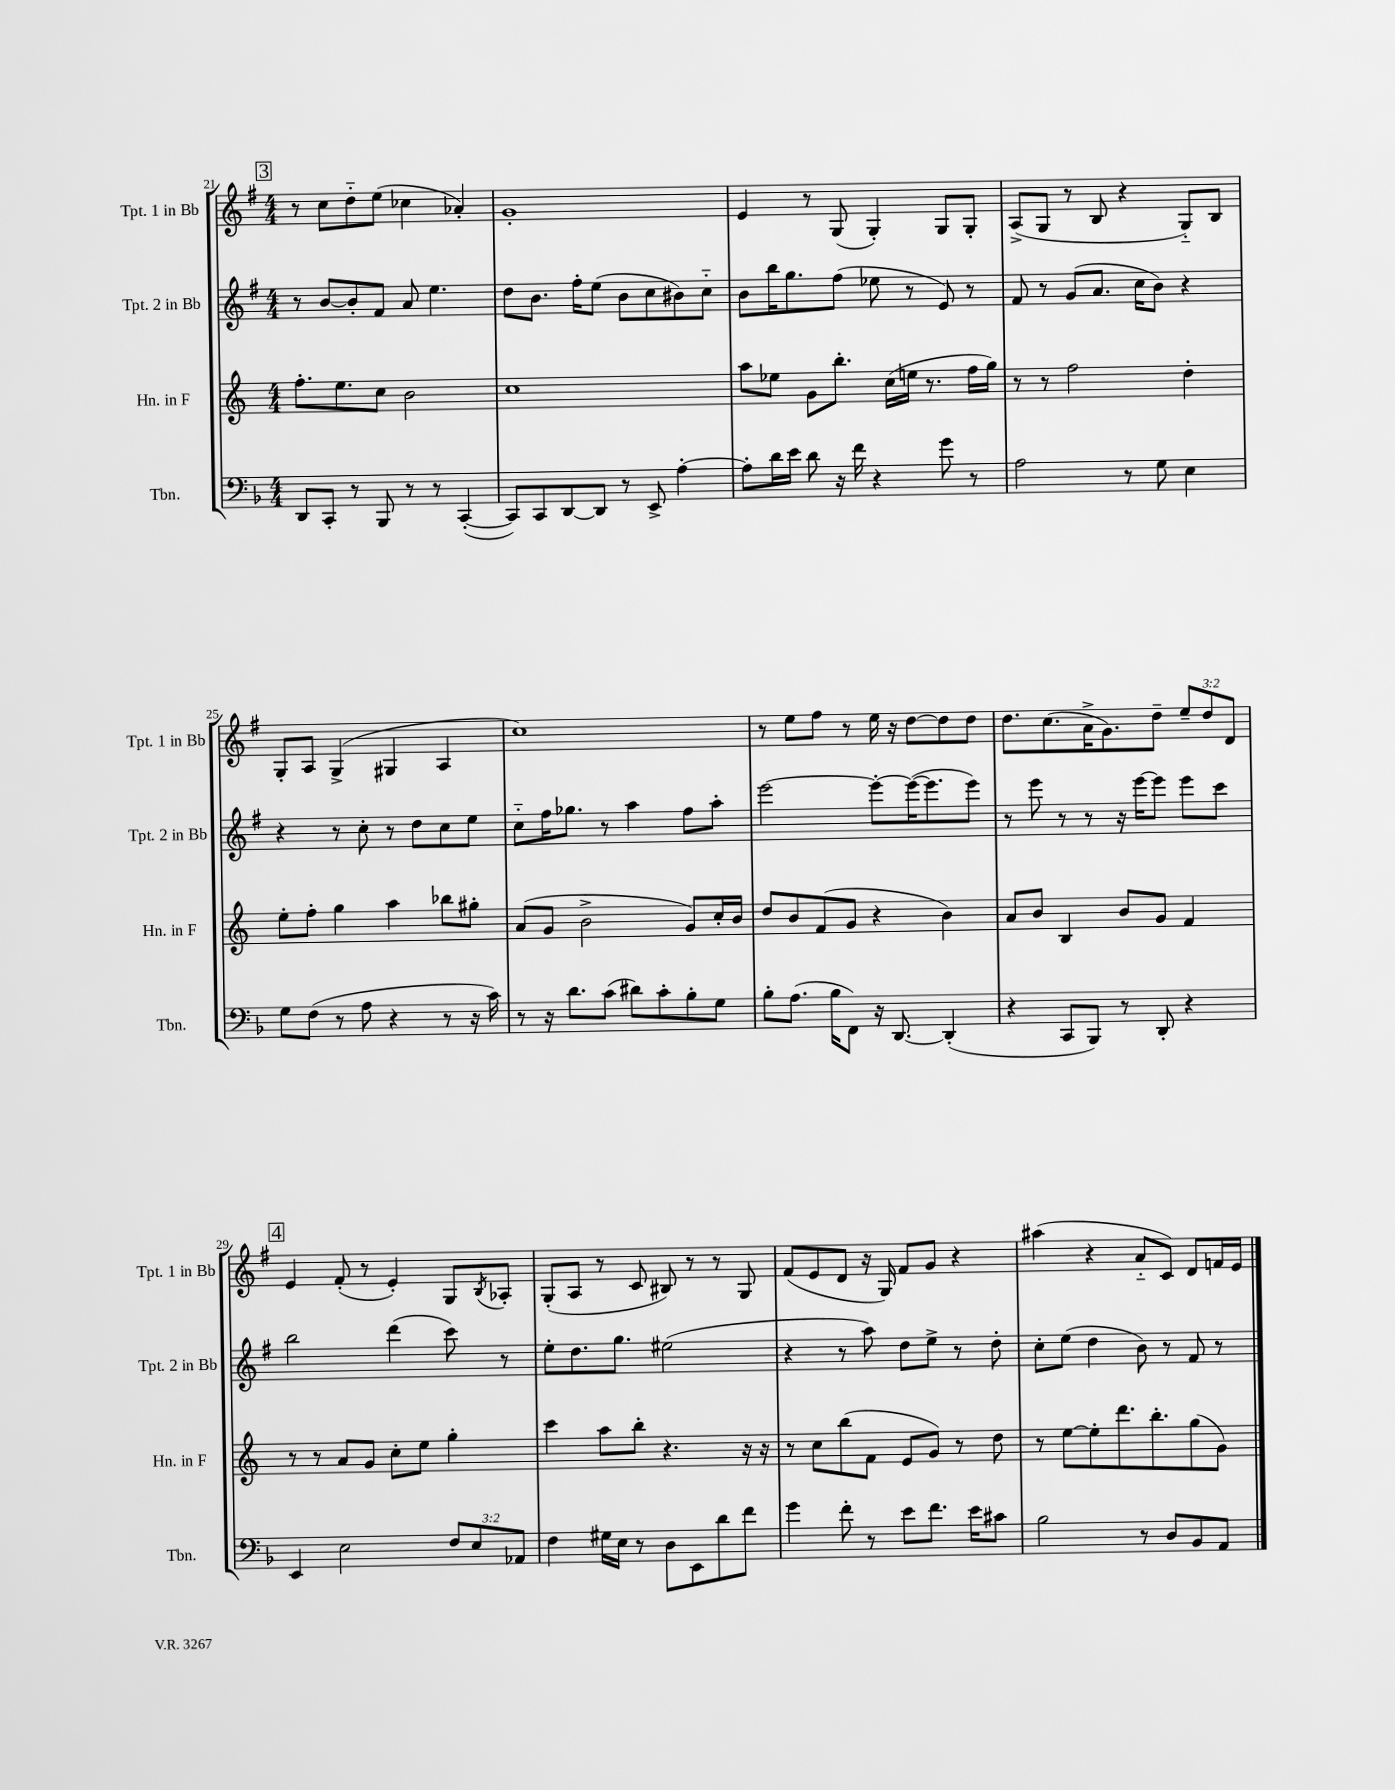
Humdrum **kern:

**kern	**kern	**kern	**kern
*staff4	*staff3	*staff2	*staff1
*clefF4	*clefG2	*clefG2	*clefG2
*k[b-]	*k[]	*k[f#]	*k[f#]
*M4/4	*M4/4	*M4/4	*M4/4
8DD	8.ff'	8r	8r
8CC'	.	[8b	8cc
.	8.ee	.	.
8r	.	8b']	8dd'~
8BBB-	8cc	8f#	(8ee
8r	2b	8a	4cc-
8r	.	4.ee	.
([4CC'	.	.	4a-')
=	=	=	=
8CC])	1cc	8dd	1g'
8CC	.	8.b	.
[8DD	.	.	.
.	.	16ff#'	.
8DD]	.	(8ee	.
8r	.	8b	.
8EE^	.	8cc	.
[4A'	.	8b#)	.
.	.	8cc'~	.
=	=	=	=
8A']	8aa	8b	4e
16d	8ee-	16bb	.
16e	.	8.gg	.
8d	8g	.	8r
16r	8.bb'	(8ff#	(8G
16f	.	.	.
4r	.	8ee-	4G')
.	(16cc	.	.
.	16ee	8r	.
.	8.r	.	.
8g	.	8e)	8G
8r	16ff	8r	8G'
.	16gg)	.	.
=	=	=	=
2A	8r	8f#	(8A^
.	8r	8r	8G
.	2ff	(8g	8r
.	.	8.a	8B
8r	.	.	4r
.	.	16cc	.
8G	.	8b)	.
4E	4dd'	4r	8G'~)
.	.	.	8B
=	=	=	=
8G	8ee'	4r	8G'
(8F	8ff'	.	8A
8r	4gg	8r	(4G^
8A	.	8cc'	.
4r	4aa	8r	4G#
.	.	8dd	.
8r	8bb-	8cc	4A
16r	8gg#'	8ee	.
16c)	.	.	.
=	=	=	=
8r	(8a	8cc'~	1cc)
16r	8g	16ff#	.
8.d	.	8.gg-	.
.	2b^	.	.
(8c	.	8r	.
8d#)	.	4aa	.
8c'	.	.	.
8B-'	8g)	8ff#	.
8G	16cc'	8aa'	.
.	16b	.	.
=	=	=	=
8B-'	8dd	[2eee	8r
(8.A	8b	.	8ee
.	(8f	.	8ff#
16B-	.	.	.
8FF)	8g	.	8r
16r	4r	8eee'_	16ee
[8.DD	.	.	16r
.	.	(16eee_	[8dd
.	.	8.eee]	.
(4DD']	4b)	.	8dd]
.	.	8eee)	8dd
=	=	=	=
4r	8a	8r	8.dd
.	8b	8eee	.
.	.	.	(8.cc
8CC	4B	8r	.
8BBB-)	.	8r	16a^
.	.	.	8.g)
8r	8b	16r	.
.	.	[16eee	.
8DD'	8g	8eee]	8dd~
4r	4f	8eee	12ee~
.	.	.	12dd
.	.	8ccc	.
.	.	.	12d
=	=	=	=
4EE	8r	2bb	4e
.	8r	.	.
2E	8a	.	(8f#'
.	8g	.	8r
.	8cc'	(4ddd	4e')
.	8ee	.	.
12F	4gg'	8ccc)	8G
12E	.	.	.
.	.	.	8qB
.	.	8r	8A-'
12AA-	.	.	.
=	=	=	=
4F	4ccc	8ee'	(8G'
.	.	8.dd	8A
16G#	8aa	.	8r
16E	.	8.gg	.
8r	8bb'	.	8c
8D	4.r	(2ee#	8B#)
8EE	.	.	8r
8d	.	.	8r
8f	16r	.	8G
.	16r	.	.
=	=	=	=
4g	8r	4r	(8f#
.	8cc	.	8e
8f'	(8bb	8r	8d
8r	8f	8aa)	16r
.	.	.	16G)
8e	8e	8dd	8f#
8.f	8g)	8ee^	8g
.	8r	8r	4r
16e	.	.	.
8c#	8dd	8dd'	.
=	=	=	=
2B-	8r	8cc'	(4aa#
.	[8ee	(8ee	.
.	8ee']	4dd	4r
.	8.ddd	.	.
8r	.	8b)	8a'~
.	8.bb'	.	.
8D	.	8r	8c)
8BB-	(8gg	8f#	8d
8AA	8g)	8r	16f
.	.	.	16e
==	==	==	==
*-	*-	*-	*-
